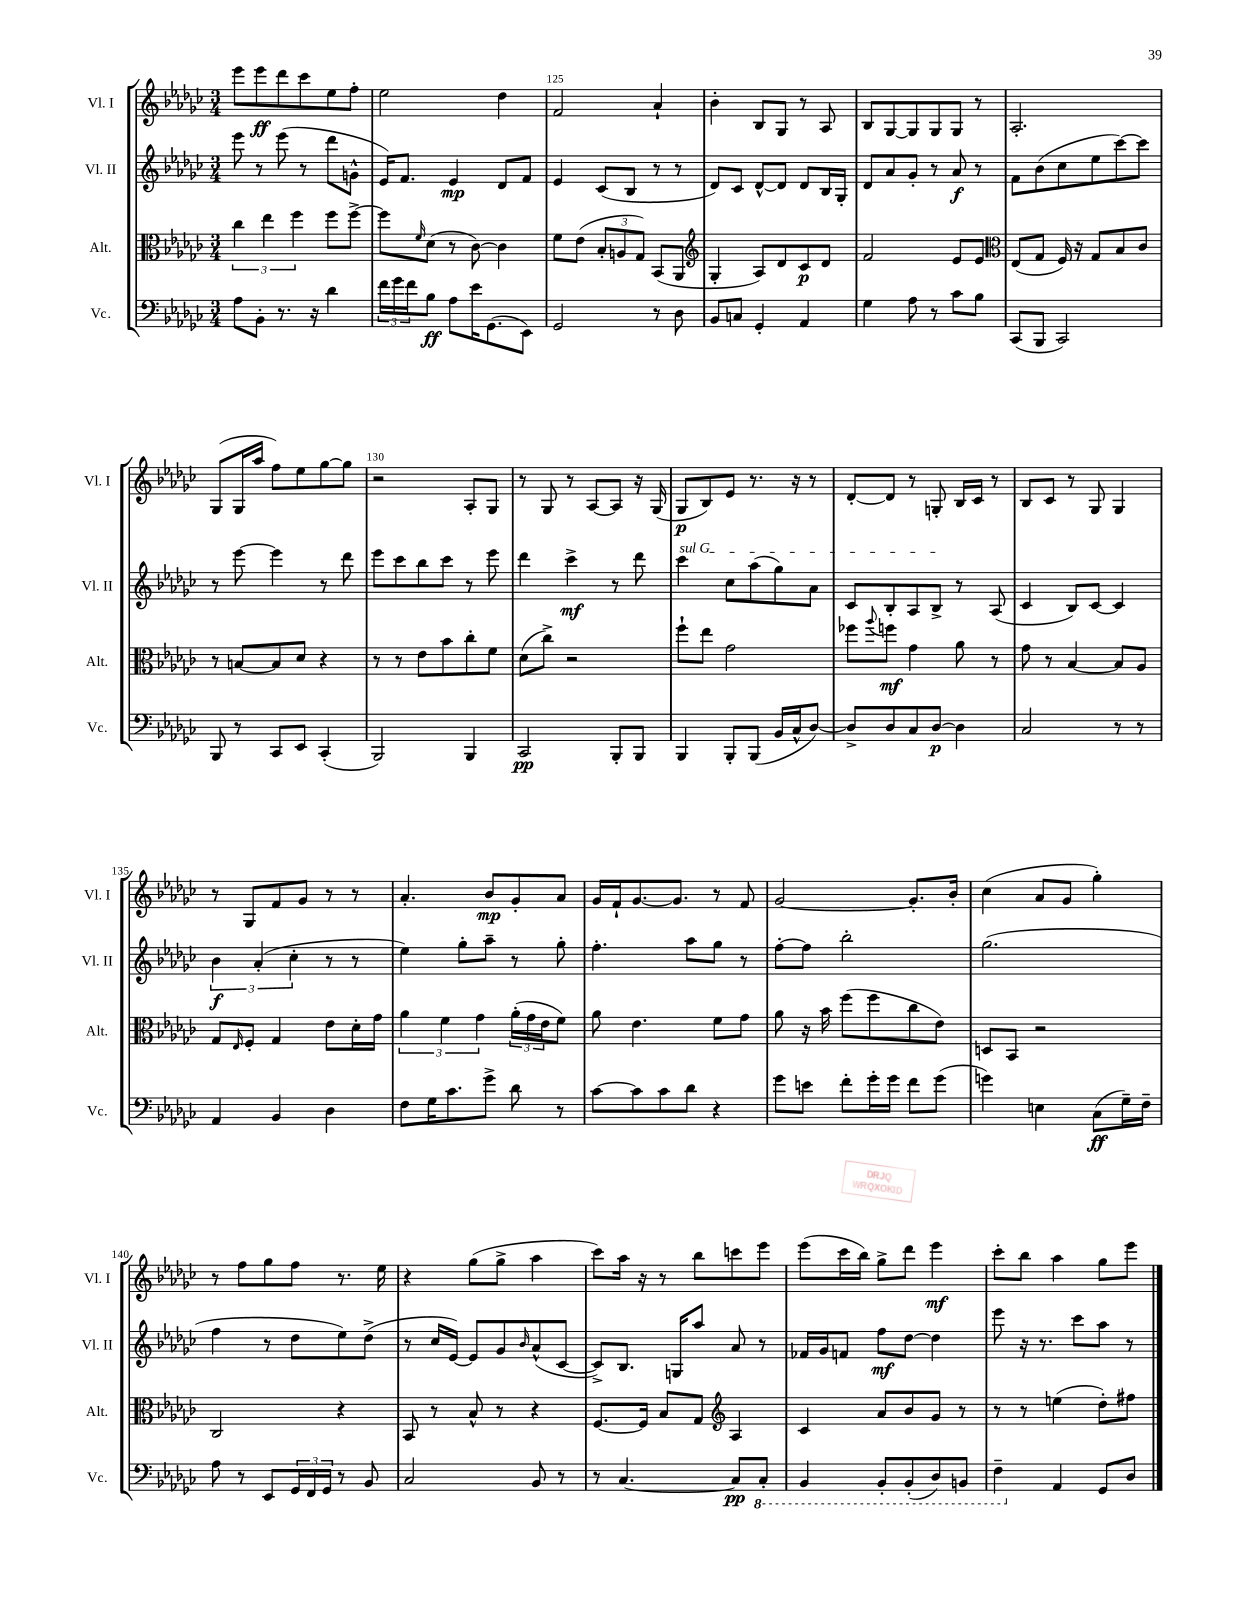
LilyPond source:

<<
\new StaffGroup <<
\new Staff = "s0" \with { instrumentName = "Vl. I" shortInstrumentName = "Vl. I" } {
    \clef treble \key ges \major \numericTimeSignature \time 3/4
    ees'''8 ees'''8\ff des'''8 ces'''8 ees''8 f''8-. |
    ees''2 des''4 |
    f'2 aes'4-! |
    bes'4-. bes8 ges8 r8 aes8 |
    bes8 ges8~ ges8 ges8 ges8 r8 |
    aes2.-. |
    ges8( ges16 aes''16 f''8) ees''8 ges''8~ ges''8 |
    r2 aes8-. ges8 |
    r8 ges8 r8 aes8~ aes8 r16 ges16( |
    ges8\p bes8) ees'8 r8. r16 r8 |
    des'8~-. des'8 r8 g8-. bes16 ces'16 r8 |
    bes8 ces'8 r8 ges8 ges4 |
    r8 ges8 f'8 ges'8 r8 r8 |
    aes'4.-. bes'8\mp ges'8-. aes'8 |
    ges'16 f'16-! ges'8.~ ges'8. r8 f'8 |
    ges'2~ ges'8.-. bes'16-. |
    ces''4( aes'8 ges'8 ges''4-.) |
    r8 f''8 ges''8 f''8 r8. ees''16 |
    r4 ges''8( ges''8-> aes''4 |
    ces'''8) aes''16 r16 r8 bes''8 c'''8 ees'''8 |
    ees'''8( ces'''16 bes''16) ges''8-> des'''8 ees'''4\mf |
    ces'''8-. bes''8 aes''4 ges''8 ees'''8 \bar "|." |
}
\new Staff = "s1" \with { instrumentName = "Vl. II" shortInstrumentName = "Vl. II" } {
    \clef treble \key ges \major \numericTimeSignature \time 3/4
    ees'''8 r8 ees'''8( r8 des'''8 g'8-^ |
    ees'16) f'8. ees'4\mp des'8 f'8 |
    ees'4 ces'8( bes8 r8 r8 |
    des'8) ces'8 des'8~-^ des'8 des'8 bes16 ges16-. |
    des'8 aes'8 ges'8-. r8 aes'8\f r8 |
    f'8 bes'8( ces''8 ees''8 ces'''8~) ces'''8 |
    r8 ees'''8~ ees'''4 r8 des'''8 |
    ees'''8 ces'''8 bes''8 ces'''8 r8 ees'''8 |
    des'''4 ces'''4->\mf r8 des'''8 |
    \once \override TextSpanner.bound-details.left.text = \markup { \italic "sul G" } ces'''4\startTextSpan ces''8 aes''8( ges''8) aes'8 |
    ces'8 bes8-. aes8 bes8->\stopTextSpan r8 aes8( |
    ces'4 bes8) ces'8~ ces'4 |
    \tuplet 3/2 { bes'4\f aes'4-.( ces''4-. } r8 r8 |
    ees''4) ges''8-. aes''8-- r8 ges''8-. |
    f''4.-. aes''8 ges''8 r8 |
    f''8~-. f''8 bes''2-. |
    ges''2.( |
    f''4 r8 des''8 ees''8) des''8->( |
    r8 ces''16 ees'16~) ees'8 ges'8 \grace { bes'16 } aes'8-^( ces'8~ |
    ces'8->) bes8. g16 aes''8 aes'8 r8 |
    fes'16 ges'16 f'8 f''8\mf des''8~ des''4 |
    ees'''8 r16 r8. ces'''8 aes''8 r8 \bar "|." |
}
\new Staff = "s2" \with { instrumentName = "Alt." shortInstrumentName = "Alt." } {
    \clef alto \key ges \major \numericTimeSignature \time 3/4
    \tuplet 3/2 { ces''4 ees''4 f''4 } f''8 f''8~-> |
    f''8 \grace { f'16 } des'8( r8 ces'8~) ces'4 |
    f'8 ees'8( \tuplet 3/2 { bes8-. a8 ges8) } bes,8( aes,8 |
    \clef treble ges4-. aes8) des'8 ces'8\p des'8 |
    f'2 ees'8 ees'8 |
    \clef alto ees8( ges8 f16) r16 ges8 bes8 ces'8 |
    r8 b8~ b8 des'8 r4 |
    r8 r8 ees'8 bes'8 ces''8-. f'8 |
    des'8( ces''8->) r2 |
    f''8-! ees''8 ges'2 |
    fes''8 \appoggiatura { aes''8 } f''8\mf ges'4 aes'8 r8 |
    ges'8 r8 bes4~ bes8 aes8 |
    ges8 \grace { ees16 } f8-. ges4 ees'8 des'16-. ges'16 |
    \tuplet 3/2 { aes'4 f'4 ges'4 } \tuplet 3/2 { aes'16-.( ges'16 ees'16 } f'8) |
    aes'8 ees'4. f'8 ges'8 |
    aes'8 r16 bes'16 f''8( f''8 ces''8 ees'8) |
    d8 bes,8 r2 |
    ces2 r4 |
    bes,8 r8 bes8-^ r8 r4 |
    f8.~ f16 bes8 ges8 \clef treble aes4 |
    ces'4 aes'8 bes'8 ges'8 r8 |
    r8 r8 e''4( des''8-.) fis''8 \bar "|." |
}
\new Staff = "s3" \with { instrumentName = "Vc." shortInstrumentName = "Vc." } {
    \clef bass \key ges \major \numericTimeSignature \time 3/4
    aes8 bes,8-. r8. r16 des'4 |
    \tuplet 3/2 { f'16 ges'16 f'16 } bes8\ff aes8 ees'16 ges,8.( ees,8) |
    ges,2 r8 des8 |
    bes,8 c8 ges,4-. aes,4 |
    ges4 aes8 r8 ces'8 bes8 |
    ces,8( bes,,8 ces,2) |
    bes,,8 r8 ces,8 ees,8 ces,4-.( |
    bes,,2) bes,,4 |
    ces,2\pp bes,,8-. bes,,8 |
    bes,,4 bes,,8-. bes,,8( bes,16 ces16-^ des8~) |
    des8-> des8 ces8 des8~\p des4 |
    ces2 r8 r8 |
    aes,4 bes,4 des4 |
    f8 ges16 ces'8. ges'8-> des'8 r8 |
    ces'8~ ces'8 ces'8 des'8 r4 |
    ges'8 e'8 f'8-. ges'16-. ges'16 f'8 ges'8( |
    g'4) e4 ces8\ff( ges16--) f16-- |
    aes8 r8 ees,8 \tuplet 3/2 { ges,16 f,16 ges,16 } r8 bes,8 |
    ces2 bes,8 r8 |
    r8 ces4.~ ces8\pp \ottava #-1 ces,8-. |
    bes,,4 bes,,8-. bes,,8-.( des,8) b,,8 |
    f,4-- \ottava #0 aes,4 ges,8 des8 \bar "|." |
}
>>
>>
\layout { \context { \Score currentBarNumber = #123 \override BarNumber.break-visibility = ##(#f #t #t) barNumberVisibility = #(every-nth-bar-number-visible 5) } }
